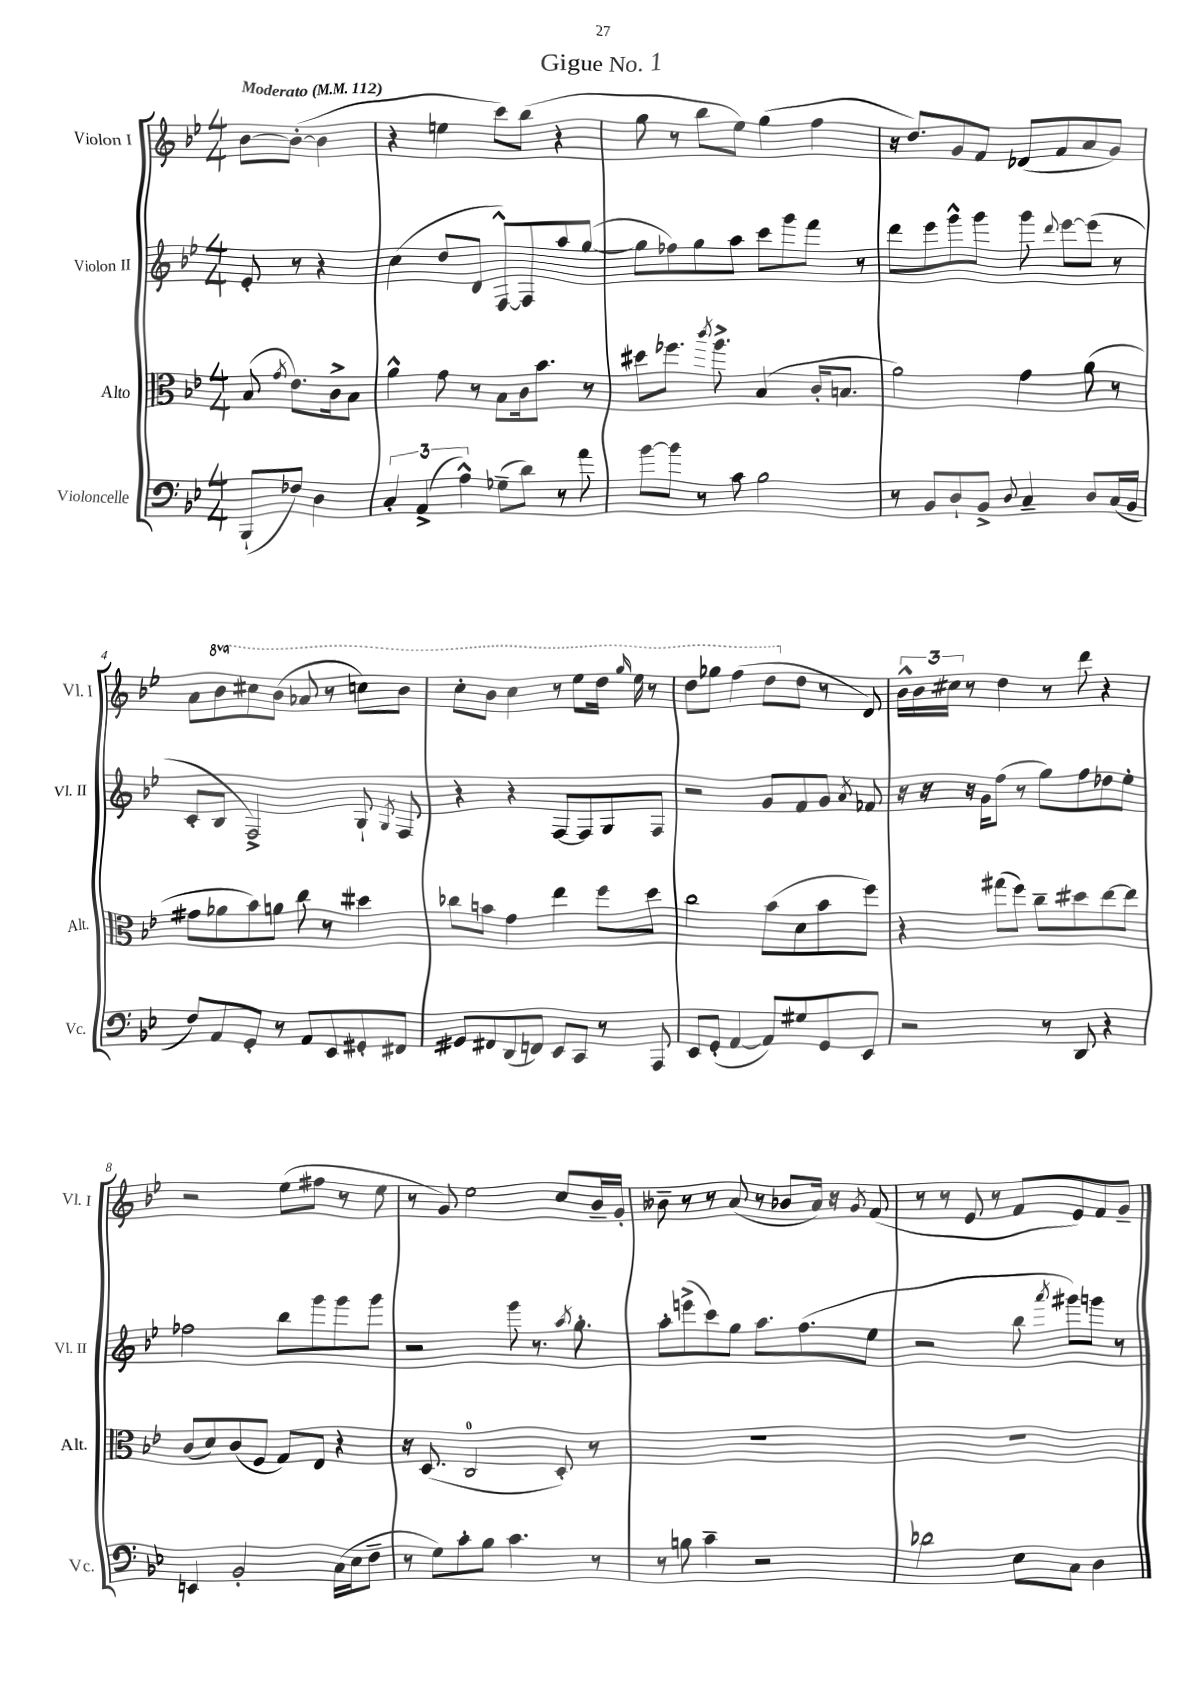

**kern	**kern	**kern	**kern
*staff4	*staff3	*staff2	*staff1
*clefF4	*clefC3	*clefG2	*clefG2
*k[b-e-]	*k[b-e-]	*k[b-e-]	*k[b-e-]
*M4/4	*M4/4	*M4/4	*M4/4
*MM112	*MM112	*MM112	*MM112
(8BBB-`	(8B-	8e-'	[8b-
.	8qg	.	.
8F-)	8.e-)	8r	(8b-'_
4D	.	4r	4b-]
.	16c^	.	.
.	8B-	.	.
=	=	=	=
6C'	4a^^	(4cc	4r
(6AA^	.	.	.
.	8g	8dd	4ee
6A^^)	.	.	.
.	8r	8d	.
(8G-~	8B-	[8F^^)	8ccc)
8d)	16c	8F]	(8bb-
.	8.b-	.	.
8r	.	8aa	4r
8a	8r	([8gg	.
=	=	=	=
[8b-	8dd#	8gg]	8gg
8b-]	8.ff-	8ff-)	8r
8r	.	8gg	8bb-
.	8qccc	.	.
.	8.aa^	.	.
8c	.	8aa	8ee-)
2B-	(4B-	8ccc	(4gg
.	.	8ggg	.
.	16c'	8fff	4ff
.	8.B	.	.
.	.	8r	.
=	=	=	=
8r	2a)	8ddd	16r
.	.	.	8.dd)
8BB-	.	8eee-	.
8D`	.	8ggg^^	8g
8BB-^	.	8ggg	8f
8qqD	.	.	.
4C~	4g	8ggg	(8d-
.	.	8qqddd	.
.	.	[8eee-	8f
8D	(8a	(8eee-]	8a
(16C	8r	8r	8g)
16BB-	.	.	.
=	=	=	=
8F)	8g#	8c'	8a
8AA	8a-	8B-	8bb-
8GG'	8b-)	2F^)	8ccc#
8r	8a	.	(8bb-
8AA	8cc	.	8aa-
8EE-	8r	.	8r
8GG#'	4dd#	8G`	8ccc)
.	.	8qG	.
8FF#	.	8F	8bb-
=	=	=	=
8GG#	8cc-	4r	8ccc'
8FF#	8b	.	8bb-
(8DD	4g	4r	4ccc
8FF)	.	.	.
8EE-	4ee-	[8F	8r
8CC	.	8F]	8eee-
8r	8ff	8G	16ddd
.	.	.	16qqggg
.	.	.	16eee-
8AAA	8dd	8F	8r
=	=	=	=
8EE-	2cc	2r	8ddd
(8GG'	.	.	8ggg-
[4AA	.	.	(4fff
8AA])	(8b-	8g	8ddd
8G#	8d	8f	8dd
8GG	8b-	8g	8r
.	.	8qa	.
8EE-	8ff)	8f-	8d)
=	=	=	=
2r	4r	16r	24b-^^
.	.	.	24b-
.	.	16r	.
.	.	.	24cc#
.	.	16r	8r
.	.	16g	.
.	(8gg#	(8ff	4dd
.	8ff)	8r	.
8r	8cc~	8gg)	8r
8DD	8dd#	8ff	8ddd
4r	[8ee-	8dd-	4r
.	8ee-]	8ee-'	.
=	=	=	=
4EE	(8c	2ff-	2r
.	8d)	.	.
2BB-'	(8c	.	.
.	8F	.	.
.	8G)	8bb-	(8ee-
.	8E-	8ggg	8ff#
(16C	4r	8ggg	8r
16E-	.	.	.
8F~	.	8ggg	8ee-
=	=	=	=
8r	16r	2r	8r
.	(8.D	.	.
8G)	.	.	8g)
8c'	2C	.	2ee-
8B-	.	.	.
4.c	.	8ggg	.
.	.	8.r	.
.	8D')	.	8cc
.	.	8qaa	.
.	.	8.gg'	.
8r	8r	.	16b-~
.	.	.	16g'
=	=	=	=
8r	1r	8aa'	8b--~
8B	.	(8eee^	8r
4c~	.	8ccc)	8r
.	.	8gg	(8a
2r	.	8.aa	8r
.	.	.	8b-
.	.	(8.ff	.
.	.	.	16a)
.	.	.	16r
.	.	.	8qg
.	.	8ee-	(8f
=	=	=	=
2d-	1r	2r	8r
.	.	.	8r
.	.	.	8e-
.	.	.	8r
8E-	.	8bb-	8f
.	.	8qaaa	.
8C	.	8ggg#)	8e-)
4D	.	8ggg	8f
.	.	8r	8g~
==	==	==	==
*-	*-	*-	*-
